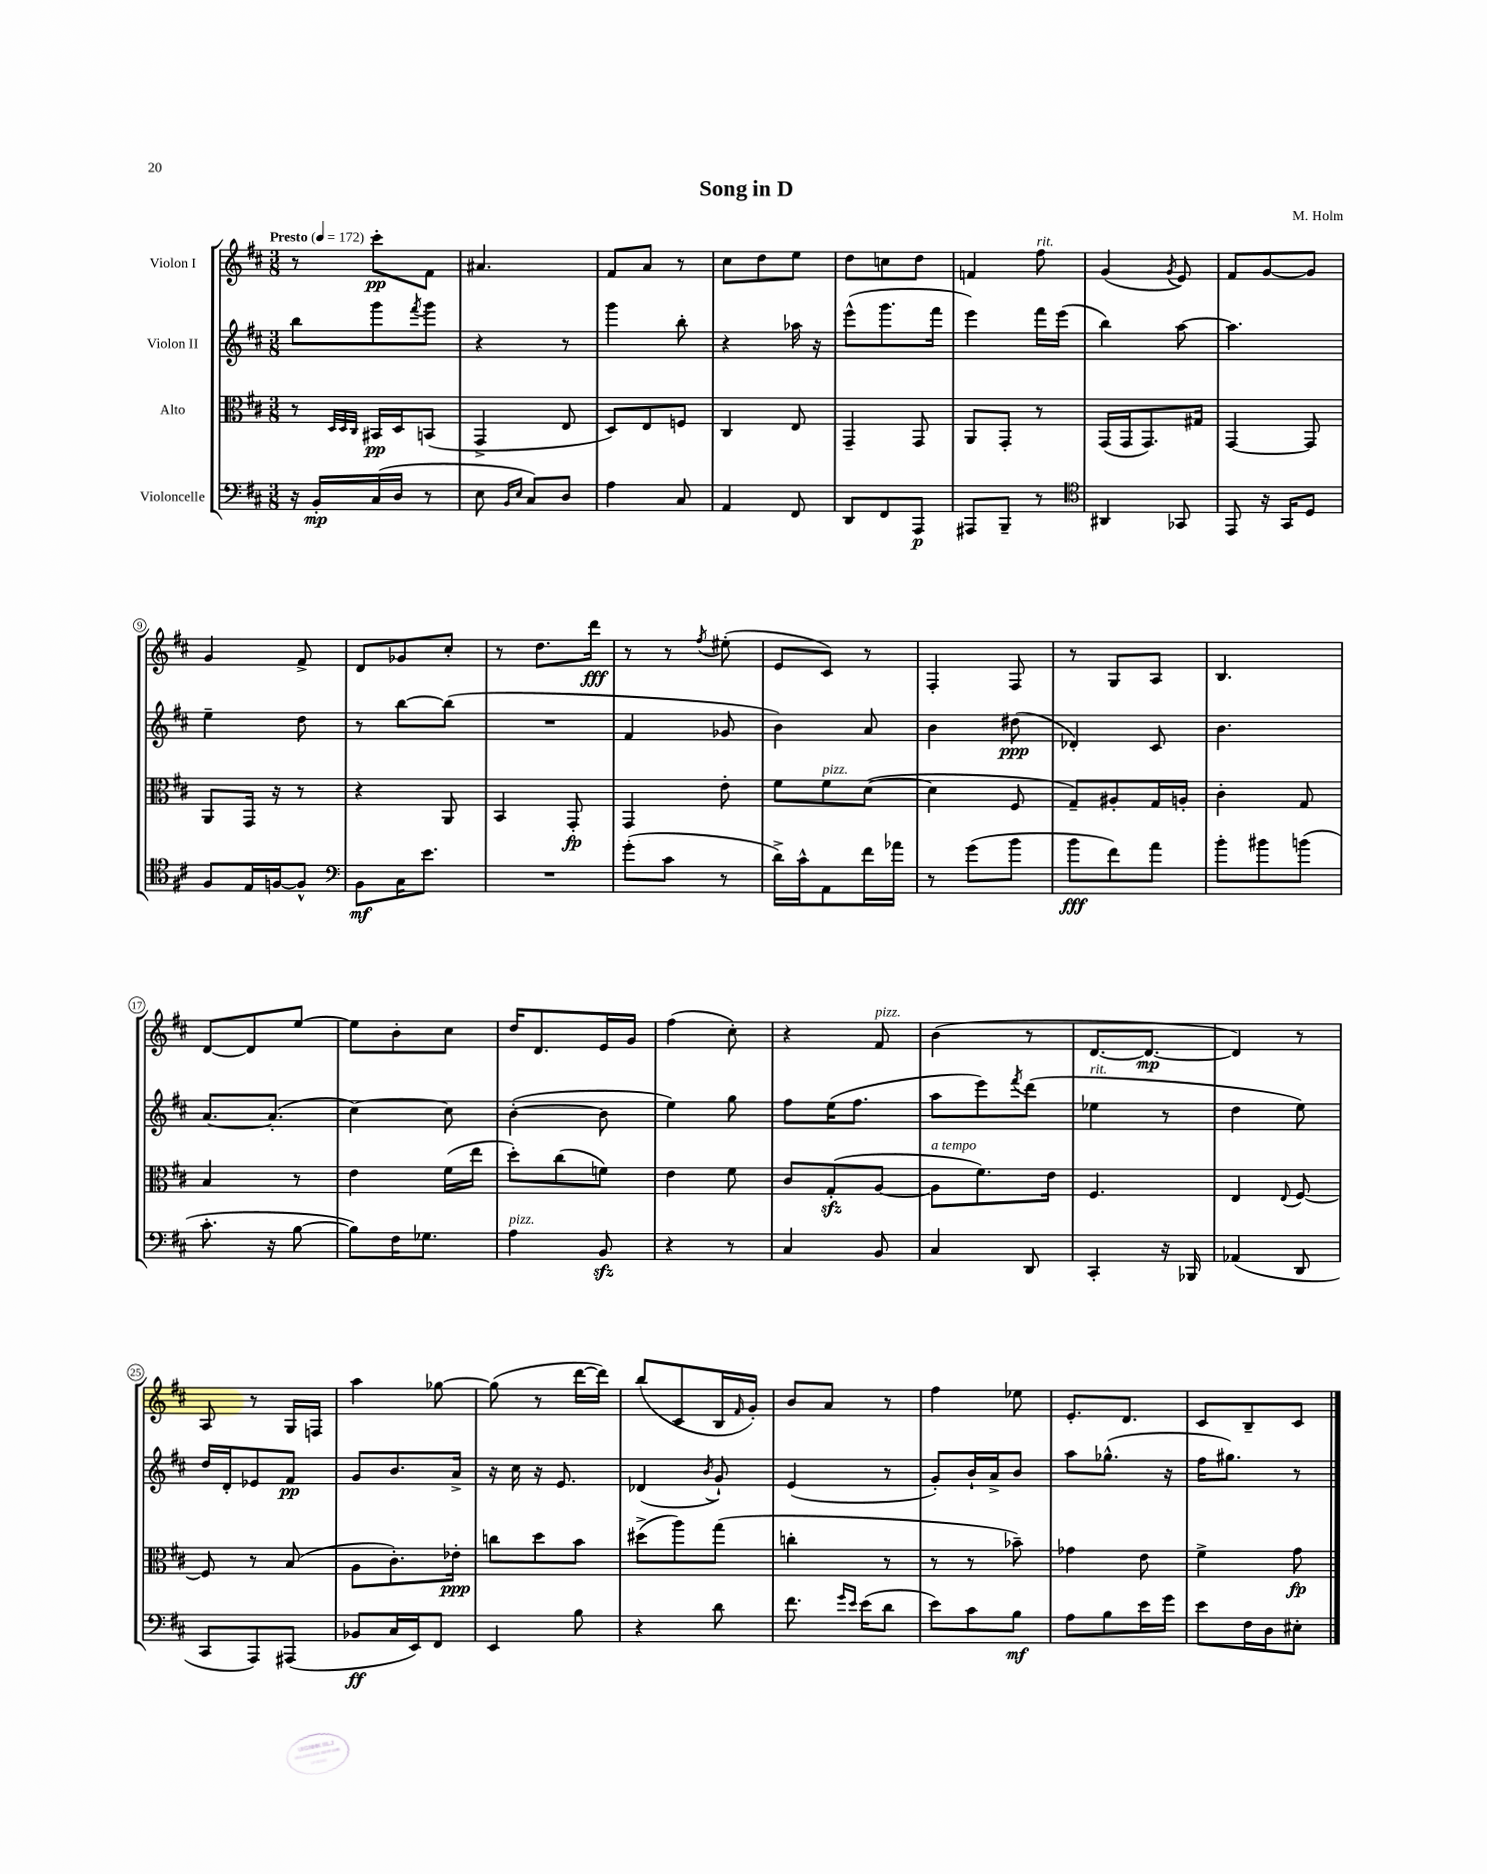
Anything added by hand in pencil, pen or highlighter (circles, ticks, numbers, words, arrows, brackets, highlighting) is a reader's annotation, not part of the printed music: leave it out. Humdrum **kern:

**kern	**dynam	**kern	**dynam	**kern	**dynam	**kern	**dynam
*part4	*part4	*part3	*part3	*part2	*part2	*part1	*part1
*staff4	*staff4	*staff3	*staff3	*staff2	*staff2	*staff1	*staff1
*I"Violoncelle	*	*I"Alto	*	*I"Violon II	*	*I"Violon I	*
*clefF4	*	*clefC3	*	*clefG2	*	*clefG2	*
*k[f#c#]	*	*k[f#c#]	*	*k[f#c#]	*	*k[f#c#]	*
*M3/8	*	*M3/8	*	*M3/8	*	*M3/8	*
*MM172	*	*MM172	*	*MM172	*	*MM172	*
=1	=1	=1	=1	=1	=1	=1	=1
!	!	!	!	!	!	!LO:TX:a:B:t=Presto	!
16r	.	8r	.	8bb\L	.	8r	.
16BB'/LL	mp	.	.	.	.	.	.
.	.	32qqD/LLL	.	.	.	.	.
.	.	32qqD/	.	.	.	.	.
.	.	32qqC#/JJJ	.	.	.	.	.
(16C#/	.	16BB#X/LL	pp	8ggg\	.	8ccc#'\L	pp
16D/JJ	.	16D/J	.	.	.	.	.
.	.	.	.	8qfff#/	.	.	.
8r	.	(8BBn/J	.	8ggg\J	.	8f#\J	.
=2	=2	=2	=2	=2	=2	=2	=2
8E\	.	4GG^/	.	4r	.	4.a#X/	.
16qqBB/LL	.	.	.	.	.	.	.
16qqE/JJ	.	.	.	.	.	.	.
8C#/L)	.	.	.	.	.	.	.
8D/J	.	8E/	.	8r	.	.	.
=3	=3	=3	=3	=3	=3	=3	=3
4A\	.	8D/L)	.	4ggg\	.	8f#/L	.
.	.	8E/	.	.	.	8a/J	.
8C#/	.	8Fn/J	.	8bb'\	.	8r	.
=4	=4	=4	=4	=4	=4	=4	=4
4AA/	.	4C#/	.	4r	.	8cc#\L	.
.	.	.	.	.	.	8dd\	.
8FF#/	.	8E/	.	16aa-X\	.	8ee\J	.
.	.	.	.	16r	.	.	.
=5	=5	=5	=5	=5	=5	=5	=5
8DD/L	.	4GG~/	.	(8eee^^\L	.	8dd\L	.
8FF#/	.	.	.	8.ggg\	.	8ccn\	.
8AAA/J	p	8GG/	.	.	.	8dd\J	.
.	.	.	.	16fff#\Jk	.	.	.
=6	=6	=6	=6	=6	=6	=6	=6
8AAA#X/L	.	8AA/L	.	4eee\)	.	4fn/	.
8BBB~/J	.	8GG'/J	.	.	.	.	.
!	!	!	!	!	!	!LO:TX:a:i:t=rit.	!
8r	.	8r	.	16fff#\LL	.	8ff#\	.
.	.	.	.	(16eee\JJ	.	.	.
=7	=7	=7	=7	=7	=7	=7	=7
*clefC4	*	*	*	*	*	*	*
4AA#X/	.	(16GG/LL	.	4bb\)	.	(4g/	.
.	.	16GG/J	.	.	.	.	.
.	.	8.GG/)	.	.	.	.	.
.	.	.	.	.	.	8qg/	.
8GG-X/	.	.	.	[8aa\	.	8e/)	.
.	.	16G#X/Jk	.	.	.	.	.
=8	=8	=8	=8	=8	=8	=8	=8
8EE/	.	[4GG/	.	4.aa\]	.	8f#/L	.
16r	.	.	.	.	.	[8g/	.
16GG/KL	.	.	.	.	.	.	.
8D/J	.	8GG/]	.	.	.	8g/J]	.
!!LO:LB:g=z
=9	=9	=9	=9	=9	=9	=9	=9
8F#/L	.	8AA/L	.	4ee~\	.	4g/	.
16E/L	.	16GG/Jk	.	.	.	.	.
[16Fn/J	.	16r	.	.	.	.	.
8F^^/J]	.	8r	.	8dd\	.	8f#^/	.
=10	=10	=10	=10	=10	=10	=10	=10
*clefF4	*	*	*	*	*	*	*
8BB\L	mf	4r	.	8r	.	8d/L	.
16C#\K	.	.	.	[8bb\L	.	8g-X/	.
8.e\J	.	.	.	.	.	.	.
.	.	8AA/	.	(8bb\J]	.	8cc#'/J	.
=11	=11	=11	=11	=11	=11	=11	=11
4.r	.	4BB/	.	4.r	.	8r	.
.	.	.	.	.	.	8.dd\L	.
.	.	8GG'/	fp	.	.	.	.
.	.	.	.	.	.	16ddd\Jk	fff
=12	=12	=12	=12	=12	=12	=12	=12
(8g'\L	.	4GG/	.	4f#/	.	8r	.
8c#\J	.	.	.	.	.	8r	.
.	.	.	.	.	.	8qff#/	.
8r	.	8e'\	.	8g-X/	.	(8ee#X'\	.
=13	=13	=13	=13	=13	=13	=13	=13
16d^\LL)	.	8f#\L	.	4b\)	.	8e/L	.
16c#^^\J	.	.	.	.	.	.	.
!	!	!LO:TX:a:i:t=pizz.	!	!	!	!	!
8AA\	.	8f#\	.	.	.	8c#/J)	.
16f#\L	.	([8d\J	.	8a/	.	8r	.
16a-X\JJ	.	.	.	.	.	.	.
=14	=14	=14	=14	=14	=14	=14	=14
8r	.	4d\]	.	4b\	.	4F#'/	.
(8g\L	.	.	.	.	.	.	.
8b\J	.	8F#/	.	(8dd#X\	ppp	8F#/	.
=15	=15	=15	=15	=15	=15	=15	=15
8b\L	fff	8G~/L)	.	4d-X'/)	.	8r	.
8f#\)	.	8A#X'/	.	.	.	8G/L	.
8a\J	.	16G/L	.	8c#/	.	8A/J	.
.	.	16An'/JJ	.	.	.	.	.
=16	=16	=16	=16	=16	=16	=16	=16
8b'\L	.	4c#'\	.	4.b\	.	4.B/	.
8b#X\	.	.	.	.	.	.	.
(8bn\J	.	8G/	.	.	.	.	.
!!LO:LB:g=z
=17	=17	=17	=17	=17	=17	=17	=17
8.c#'\	.	4B/	.	[8.a/L	.	[8d/L	.
.	.	.	.	.	.	8d/]	.
16r	.	.	.	(8.a'/J]	.	.	.
[8B\	.	8r	.	.	.	[8ee/J	.
=18	=18	=18	=18	=18	=18	=18	=18
8B\L])	.	4e\	.	[4cc#\)	.	8ee\L]	.
16F#\K	.	.	.	.	.	8b'\	.
8.G-X\J	.	.	.	.	.	.	.
.	.	(16f#\LL	.	8cc#\]	.	8cc#\J	.
.	.	16ee\JJ	.	.	.	.	.
=19	=19	=19	=19	=19	=19	=19	=19
!LO:TX:a:i:t=pizz.	!	!	!	!	!	!	!
4A\	.	8dd'\L)	.	([4b'\	.	16dd/KL	.
.	.	.	.	.	.	8.d/	.
.	.	(8cc#\	.	.	.	.	.
8BBzz/	.	8fn\J)	.	8b\]	.	16e/L	.
.	.	.	.	.	.	16g/JJ	.
=20	=20	=20	=20	=20	=20	=20	=20
4r	.	4e\	.	4ee\)	.	(4ff#\	.
8r	.	8f#\	.	8gg\	.	8cc#'\)	.
=21	=21	=21	=21	=21	=21	=21	=21
4C#/	.	8c#/L	.	8ff#\L	.	4r	.
.	.	(8Gzz'/	.	(16ee\K	.	.	.
.	.	.	.	8.ff#\J	.	.	.
!	!	!	!	!	!	!LO:TX:a:i:t=pizz.	!
8BB/	.	[8A/J	.	.	.	8f#/	.
=22	=22	=22	=22	=22	=22	=22	=22
!	!	!LO:TX:a:i:t=a tempo	!	!	!	!	!
4C#/	.	8A\L]	.	8aa\L	.	(4b\	.
.	.	8.f#\)	.	8eee\)	.	.	.
.	.	.	.	8qfff#/	.	.	.
8DD/	.	.	.	(8ddd\J	.	8r	.
.	.	16e\Jk	.	.	.	.	.
=23	=23	=23	=23	=23	=23	=23	=23
!	!	!	!	!LO:TX:a:i:t=rit.	!	!	!
4CC#'/	.	4.F#/	.	4ee-X\	.	[8.d/L	.
.	.	.	.	.	.	8.d/J_	mp
16r	.	.	.	8r	.	.	.
16BBB-X/	.	.	.	.	.	.	.
=24	=24	=24	=24	=24	=24	=24	=24
(4AA-X/	.	4E/	.	4dd\	.	4d/])	.
.	.	8qqE/	.	.	.	.	.
8DD/	.	[8F#/	.	8ee\)	.	8r	.
!!LO:LB:g=z
=25	=25	=25	=25	=25	=25	=25	=25
8CC#/L	.	8F#/]	.	16dd/LL	.	8A/	.
.	.	.	.	16d'/J	.	.	.
8AAA/)	.	8r	.	8e-X/	.	8r	.
(8AAA#X/J	.	(8B/	.	8f#/J	pp	16G/LL	.
.	.	.	.	.	.	16Fn/JJ	.
=26	=26	=26	=26	=26	=26	=26	=26
8BB-X/L	ff	8A\L	.	8g/L	.	4aa\	.
16C#/L	.	8.c#'\)	.	8.b/	.	.	.
16EE/J)	.	.	.	.	.	.	.
8FF#/J	.	.	.	.	.	[8gg-X\	.
.	.	16e-X'\Jk	ppp	16a^/Jk	.	.	.
=27	=27	=27	=27	=27	=27	=27	=27
4EE/	.	8ccn\L	.	16r	.	(8gg-\]	.
.	.	.	.	16cc#\	.	.	.
.	.	8dd\	.	16r	.	8r	.
.	.	.	.	8.e/	.	.	.
8B\	.	8b\J	.	.	.	[16ddd\LL	.
.	.	.	.	.	.	16ddd\JJ])	.
=28	=28	=28	=28	=28	=28	=28	=28
4r	.	(8dd#X^\L	.	(4d-X/	.	(8bb/L	.
.	.	8aa\)	.	.	.	8c#/	.
.	.	.	.	8qb/	.	.	.
8d\	.	(8gg\J	.	8g`/)	.	16B/L	.
.	.	.	.	.	.	16qqf#/	.
.	.	.	.	.	.	16g'/JJ)	.
=29	=29	=29	=29	=29	=29	=29	=29
8.f#\	.	4ccn'\	.	(4e/	.	8b/L	.
.	.	.	.	.	.	8a/J	.
16qqg/LL	.	.	.	.	.	.	.
16qqe/JJ	.	.	.	.	.	.	.
(16e\KL	.	.	.	.	.	.	.
8d\J	.	8r	.	8r	.	8r	.
=30	=30	=30	=30	=30	=30	=30	=30
8e\L)	.	8r	.	8g'/L)	.	4ff#\	.
8c#\	.	8r	.	16b`/L	.	.	.
.	.	.	.	16a^/J	.	.	.
8B\J	mf	8b-X~\)	.	8b/J	.	8ee-X\	.
=31	=31	=31	=31	=31	=31	=31	=31
8A\L	.	4g-X\	.	8aa\L	.	8.e'/L	.
8B\	.	.	.	(8.gg-X^^\J	.	.	.
.	.	.	.	.	.	8.d/J	.
16e\L	.	8e\	.	.	.	.	.
16g\JJ	.	.	.	16r	.	.	.
=32	=32	=32	=32	=32	=32	=32	=32
8e\L	.	4f#^\	.	16ff#\KL	.	8c#/L	.
.	.	.	.	8.gg#X\J)	.	.	.
16F#\L	.	.	.	.	.	8B~/	.
16D\J	.	.	.	.	.	.	.
8E#X'\J	.	8g\	fp	8r	.	8c#/J	.
==	==	==	==	==	==	==	==
*-	*-	*-	*-	*-	*-	*-	*-
